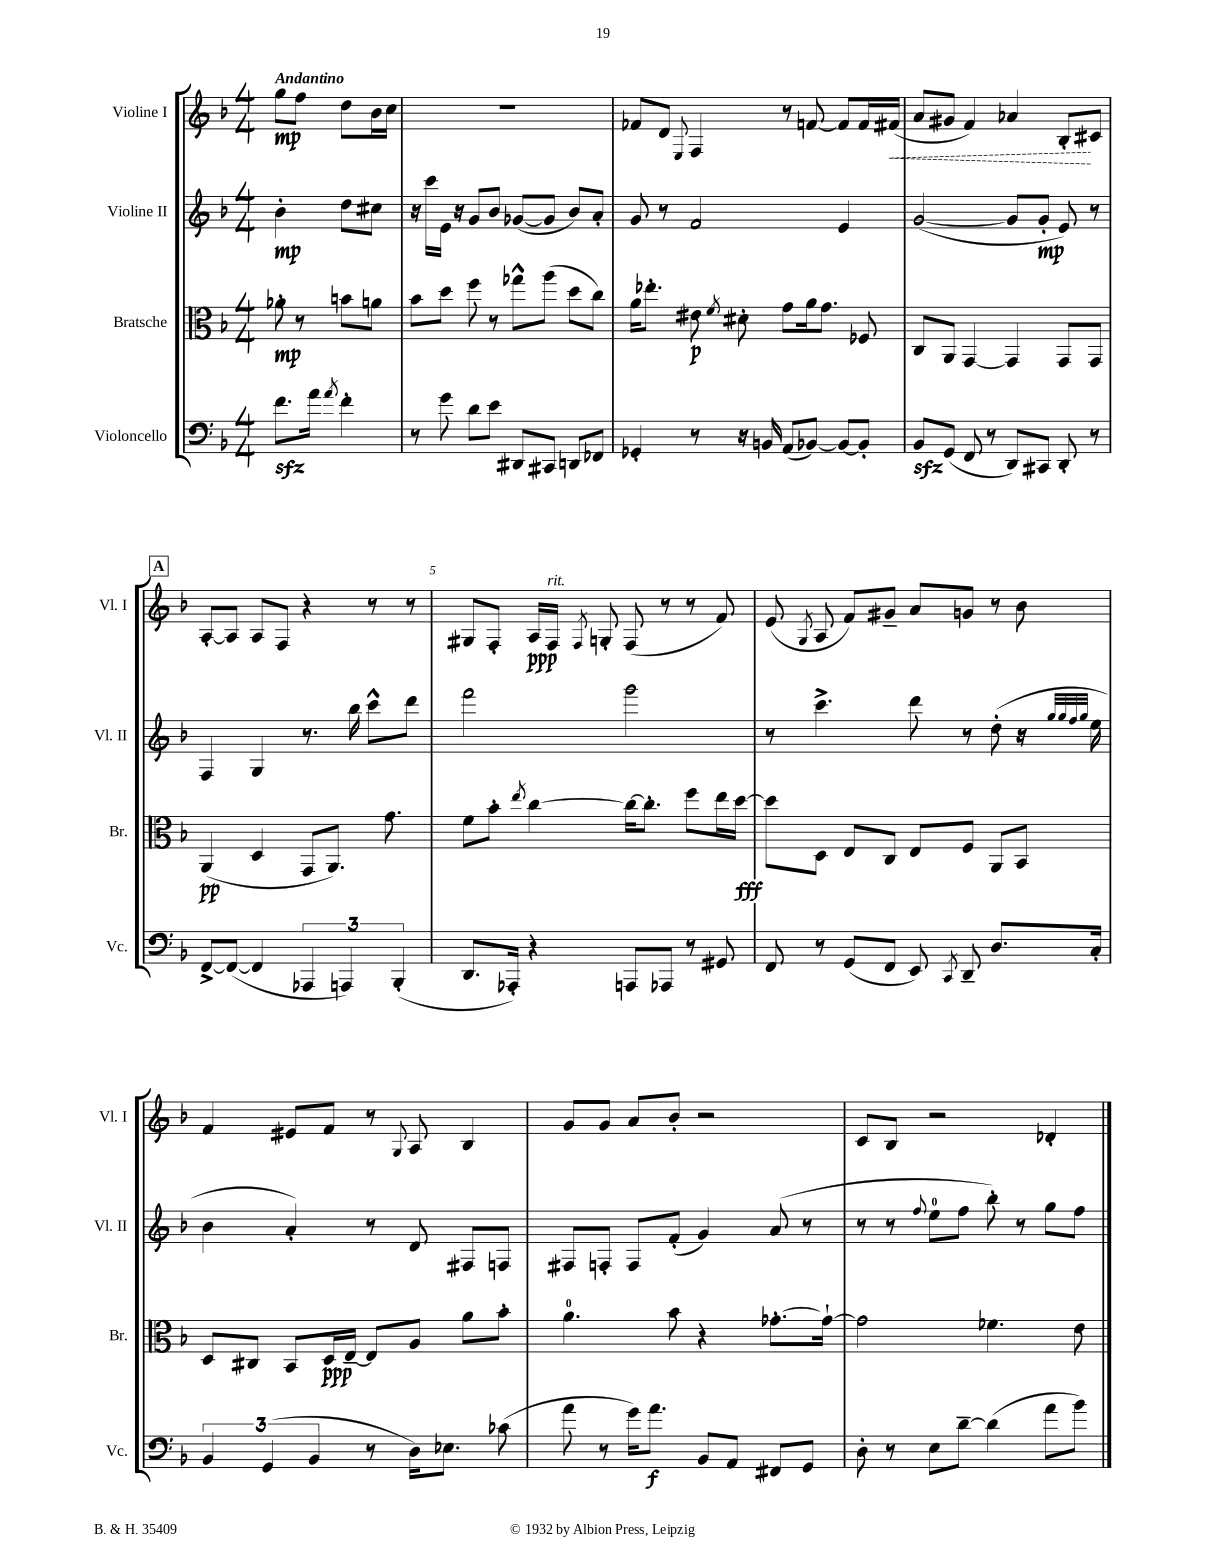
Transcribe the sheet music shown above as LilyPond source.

<<
\new StaffGroup <<
\new Staff = "s0" \with { instrumentName = "Violine I" shortInstrumentName = "Vl. I" } {
    \clef treble \key f \major \numericTimeSignature \time 4/4 \partial 2 \tempo "Andantino"
    \autoBeamOff g''8[\mp f''8] d''8[ bes'16 c''16] |
    R1 |
    fes'8[ d'8] \appoggiatura { e8 } f4 r8 f'8~ f'8[ f'16 \once \override Hairpin.style = #'dashed-line fis'16]\<( |
    a'8[ gis'8] f'4) aes'4 bes8[-.\! cis'8] |
    \mark \markup { \box "A" } a8[~-. a8] a8[ f8] r4 r8 r8 |
    gis8[ f8]-. a16[\ppp f16]^\markup { \italic "rit." } \acciaccatura { f8 } g8-. f8( r8 r8 f'8) |
    e'8( \acciaccatura { g8 } a8 f'8[) gis'8]-- a'8[ g'8] r8 bes'8 |
    f'4 eis'8[ f'8] r8 \appoggiatura { g8 } a8 bes4 |
    g'8[ g'8] a'8[ bes'8]-. r2 |
    c'8[ bes8] r2 des'4-. \bar "|." |
}
\new Staff = "s1" \with { instrumentName = "Violine II" shortInstrumentName = "Vl. II" } {
    \clef treble \key f \major \numericTimeSignature \time 4/4 \partial 2
    \autoBeamOff bes'4-.\mp d''8[ cis''8] |
    r16 c'''16[ e'16] r16 g'8[ bes'8] ges'8[~( ges'8] bes'8[) a'8]-. |
    g'8 r8 f'2 e'4 |
    g'2~( g'8[ g'8]-.\mp e'8) r8 |
    \mark \markup { \box "A" } f4 g4 r8. bes''16 c'''8[-^ d'''8] |
    f'''2 g'''2 |
    r8 c'''4.-> d'''8 r8 d''8-.( r16 \grace { g''32[ g''32 f''32 g''32] } e''16 |
    bes'4 a'4-.) r8 d'8 fis8[ f8] |
    fis8[ f8]-. f8[ f'8]-.( g'4) a'8( r8 |
    r8 r8 \appoggiatura { f''8 } e''8[-0 f''8] bes''8-.) r8 g''8[ f''8] \bar "|." |
}
\new Staff = "s2" \with { instrumentName = "Bratsche" shortInstrumentName = "Br." } {
    \clef alto \key f \major \numericTimeSignature \time 4/4 \partial 2
    \autoBeamOff aes'8-.\mp r8 b'8[ a'8] |
    bes'8[ d''8] f''8 r8 ges''8[-^ a''8]( d''8[ c''8]) |
    a'16[ ees''8.]-. eis'8\p \acciaccatura { f'8 } dis'8-. g'8[ a'16 g'8.] fes8 |
    c8[ a,8] g,4~ g,4 g,8[ g,8] |
    \mark \markup { \box "A" } a,4\pp( d4 g,8[ a,8.]) g'8. |
    f'8[ bes'8]-. \acciaccatura { e''8 } c''4~ c''16[~ c''8.]-. f''8[ e''16 d''16]~\fff |
    d''8[ d8] e8[ c8] e8[ f8] a,8[ bes,8] |
    d8[ cis8] bes,8[ d16\ppp e16]~-- e8[ a8] a'8[ bes'8]-. |
    a'4.-0 bes'8 r4 ges'8.[~-. ges'16]~-! |
    ges'2 fes'4. e'8 \bar "|." |
}
\new Staff = "s3" \with { instrumentName = "Violoncello" shortInstrumentName = "Vc." } {
    \clef bass \key f \major \numericTimeSignature \time 4/4 \partial 2
    \autoBeamOff f'8.[\sfz a'16] \acciaccatura { a'8 } f'4-. |
    r8 g'8 d'8[ e'8] dis,8[ cis,8] d,8[ fes,8] |
    ges,4-. r8 r16 b,16 a,8[( bes,8]~) bes,8[~ bes,8]-. |
    bes,8[\sfz g,8]( f,8 r8 d,8[) cis,8] d,8-. r8 |
    \mark \markup { \box "A" } f,8[~-> f,8]~( f,4 \tuplet 3/2 { aes,,4 a,,4) bes,,4-.( } |
    d,8.[ aes,,16]-.) r4 a,,8[ aes,,8] r8 gis,8 |
    f,8 r8 g,8[( f,8] e,8) \acciaccatura { c,8 } d,8-- d8.[ c16]-. |
    \tuplet 3/2 { bes,4 g,4( bes,4 } r8 d16[) ees8.] ces'8( |
    a'8 r8 g'16[) a'8.]\f bes,8[ a,8] fis,8[ g,8] |
    d8-. r8 e8[ d'8]~-- d'4( a'8[ bes'8]) \bar "|." |
}
>>
>>
\layout { \context { \Score \override BarNumber.break-visibility = ##(#f #t #t) barNumberVisibility = #(every-nth-bar-number-visible 5) } }
